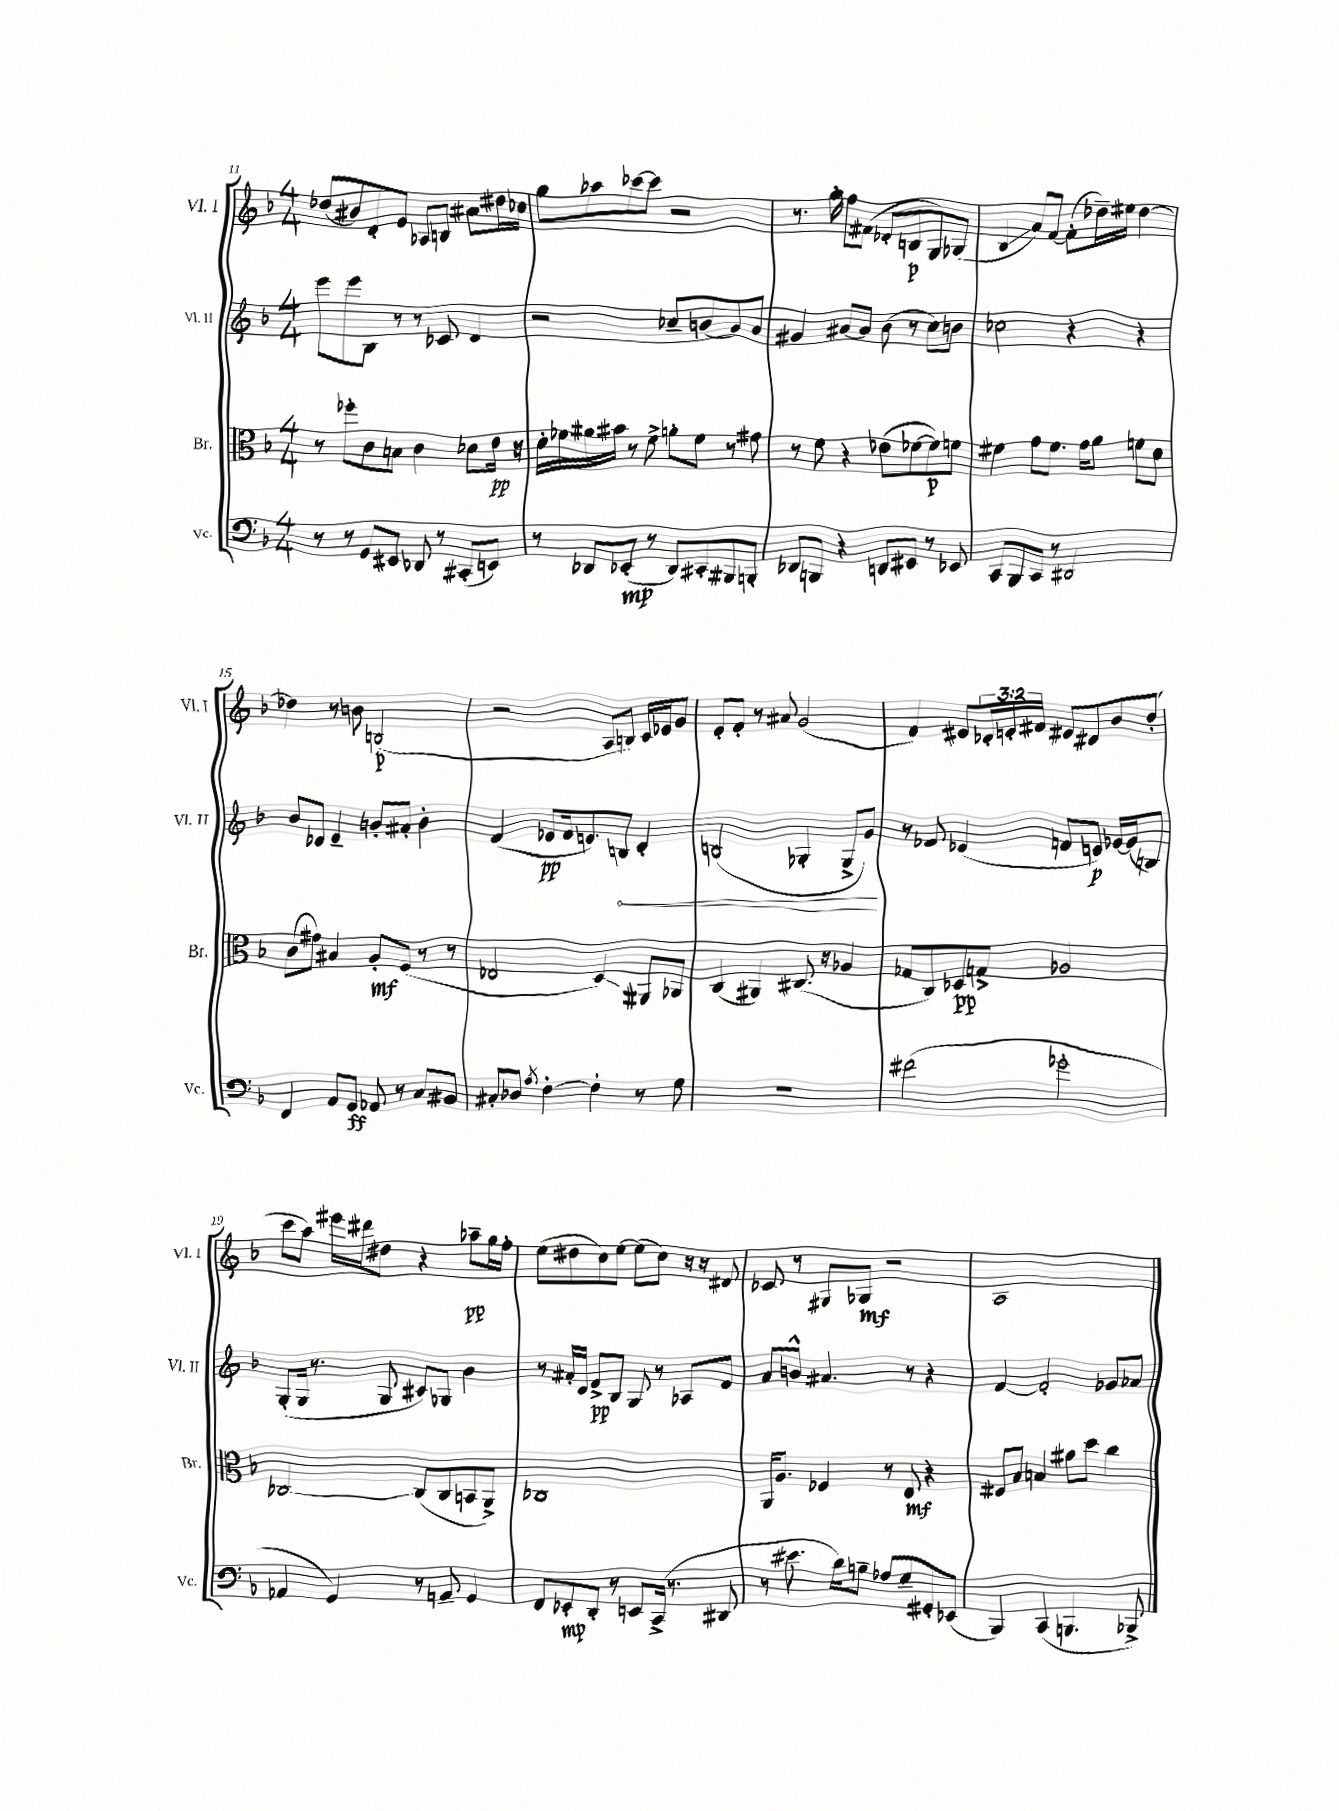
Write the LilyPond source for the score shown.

<<
\new StaffGroup <<
\new Staff = "s0" \with { instrumentName = "Vl. I" shortInstrumentName = "Vl. I" } {
    \clef treble \key f \major \numericTimeSignature \time 4/4 \override Staff.TupletNumber.text = #tuplet-number::calc-fraction-text
    des''8( bis'8) d'8-. e'8 aes8 b8 \once \override Glissando.style = #'zigzag ais'8\glissando dis''16 ces''16 |
    g''8 aes''8 ces'''8~ ces'''8 r2 |
    r8. g''16-. f''8 fis'8( des'8-. b8\p g8) ges8( |
    bes4\glissando a'8) f'8~ f'8-.( des''16--) eis''16 des''4~ |
    des''4 r8 b'8 b2\p( |
    r2 a8 b8) c'16 ees'16 g'8 |
    e'8-. f'8-. r8 ais'8 g'2( |
    f'4) eis'8 \tuplet 3/2 { des'16-. e'16-. fis'16 } eis'8 dis'8 bes'8 d''8-.( |
    c'''8 a''8) eis'''16 dis'''16 dis''8 r4 aes''8--\pp g''16 f''16-. |
    e''8( dis''8 c''8) e''8~ e''8( c''8) r16 r16 dis'8 |
    ces'8 r8 gis8 ges8\mf r2 |
    a1 \bar "|." |
}
\new Staff = "s1" \with { instrumentName = "Vl. II" shortInstrumentName = "Vl. II" } {
    \clef treble \key f \major \numericTimeSignature \time 4/4
    e'''8 e'''8 bes8 r8 r8 ces'8 d'4 |
    r2 ces''8-- b'8( g'8) a'8 |
    gis'4 ais'8~ ais'8 bes'8( r8 c''8) b'8 |
    ces''2 r4 r4 |
    bes'8 des'8 e'4-- b'8-. ais'8-. b'4-. |
    f'4( ees'8\pp f'16 e'8.) \once \override Hairpin.circled-tip = ##t b8\< d'4-. |
    b2( ges4-. ges8-> g'8\!) |
    r8 fes'8 ees'4( f'8 e'8\p) ges'16~ ges'16( b8) |
    g8-.( g16 r8. g8 cis'8) ges8 bes'4 |
    r8 ais'16-. d'16 f'8->\pp bes8 g8 r8 aes8 f'8 |
    a'8 b'8-^ ais'4. r8 r4 |
    f'4~ f'2-. ges'8 aes'8 \bar "|." |
}
\new Staff = "s2" \with { instrumentName = "Br." shortInstrumentName = "Br." } {
    \clef alto \key f \major \numericTimeSignature \time 4/4
    r8 fes''8-. c'8 b8 c'4 des'8 e'16\pp r16 |
    d'16-. fes'16 ais'16 bis'16 r8 fes'8-> a'8-. fes'8 r8 gis'8 |
    r8 f'8 r4 ees'8( fes'8~ fes'8\p) f'8 |
    fis'4 g'8 fis'8. g'16 a'8 f'8 d'8 |
    c'8( gis'8) bis4 a8-.\mf f8( r8 r8 |
    ees2 d4\glissando) ais,8 aes,8 |
    c4( ais,4) cis8.( r16 aes4 |
    ges8 c8) des8\pp g8-> aes2 |
    ces2~ ces8( ces8 b,8 a,8->) |
    ces1 |
    a,16 a8. fes4 r8 e8\mf r4 |
    fis8 bes8 b4 ais'8 d''8 c''4 \bar "|." |
}
\new Staff = "s3" \with { instrumentName = "Vc." shortInstrumentName = "Vc." } {
    \clef bass \key f \major \numericTimeSignature \time 4/4
    r8 r8 g,8 eis,8 des,8 r8 cis,8-.( e,8) |
    r8 des,8 ees,8-.\mp( r8 des,8) cis,8-. bis,,8 b,,8-. |
    des,8 b,,8 r4 d,8 eis,8 r8 ees,8 |
    c,8 bes,,8 c,8 r8 dis,2 |
    f,4 a,8 g,8\ff aes,8 r8 c8 bis,8 |
    cis8-. des8 \acciaccatura { a8 } f4~-. f4-. r8 g8 |
    R1 |
    fis'2( ges'2-. |
    aes,4 g,4) r8 a,8-- g,4 |
    f,8 ees,8-.\mp d,8-. r8 e,8 c,16->( r8. dis,8 |
    r8 eis'8. d'16) b8-- aes8 g8-- gis,8-. ees,8( |
    bes,,4) c,4( b,,4. bes,,8->) \bar "|." |
}
>>
>>
\layout { \context { \Score currentBarNumber = #11 } }
